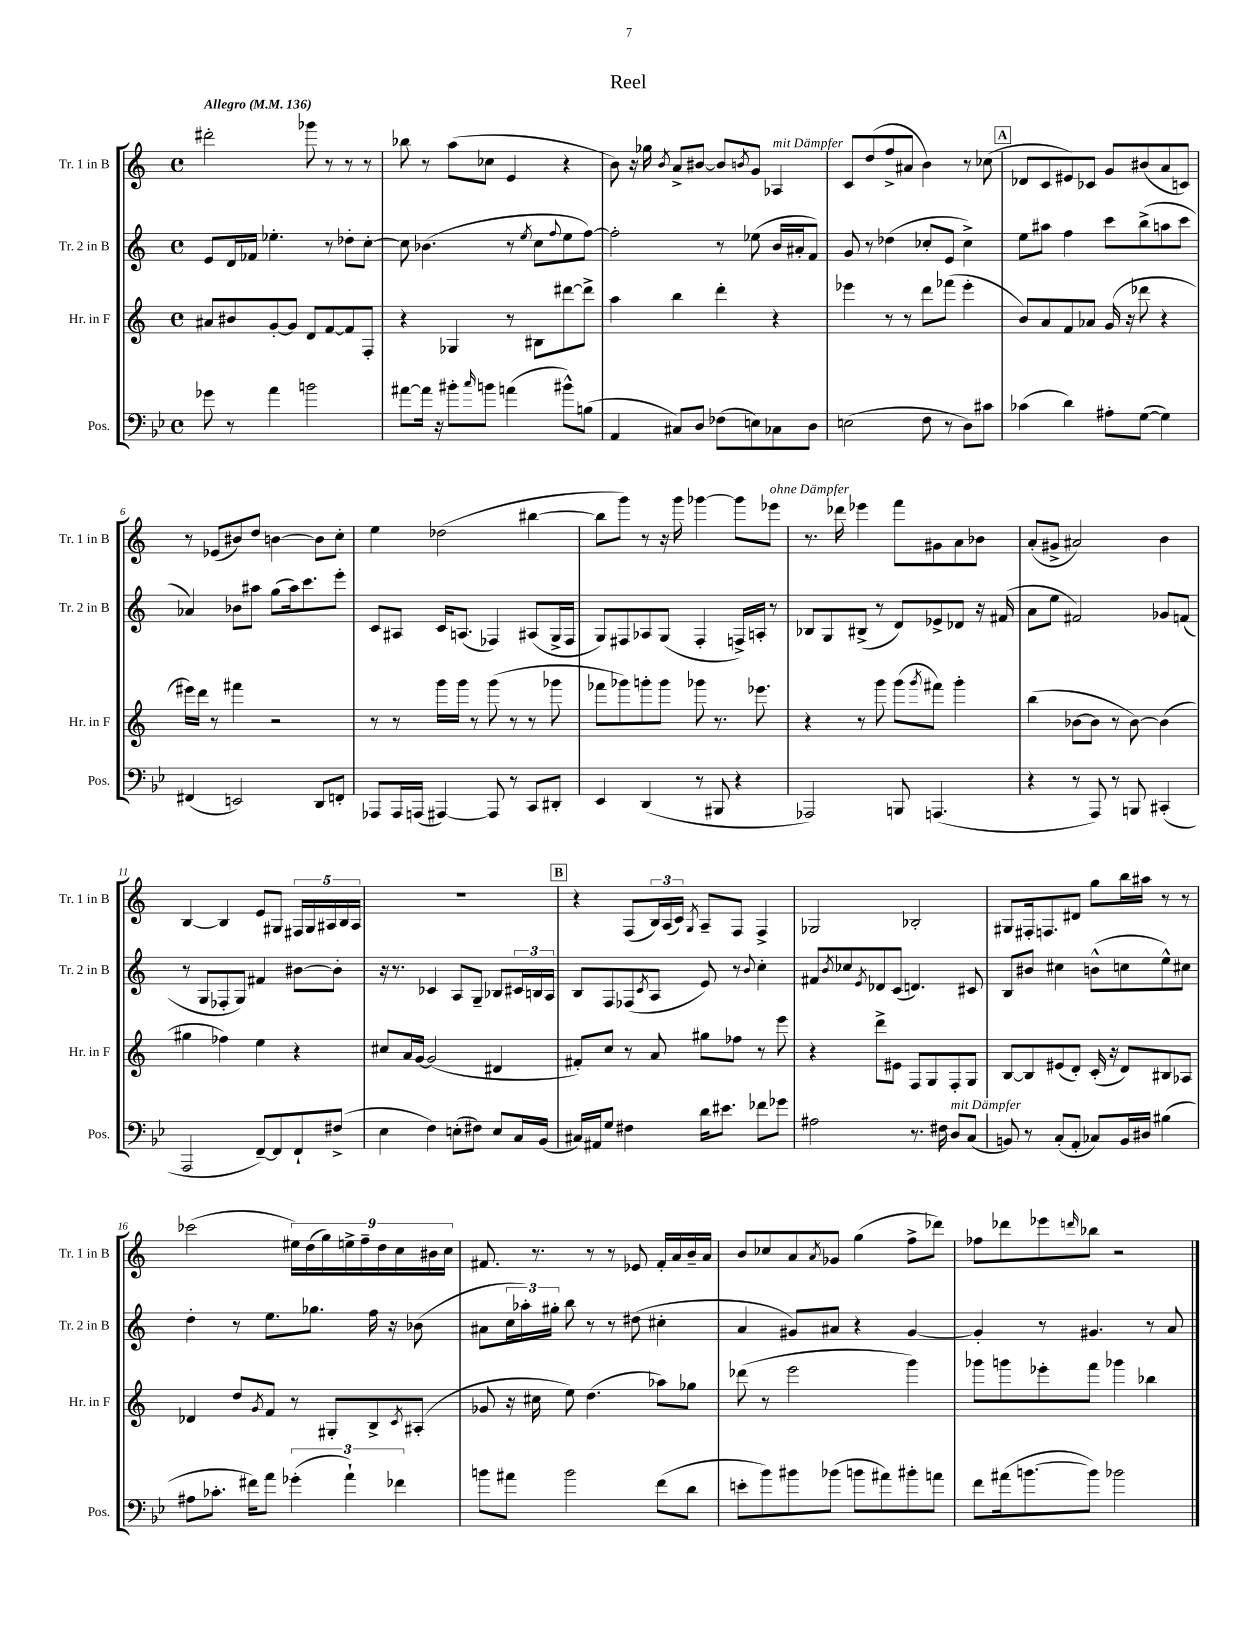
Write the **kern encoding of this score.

**kern	**kern	**kern	**kern
*staff4	*staff3	*staff2	*staff1
*clefF4	*clefG2	*clefG2	*clefG2
*k[b-e-]	*k[]	*k[]	*k[]
*M4/4	*M4/4	*M4/4	*M4/4
*met(c)	*met(c)	*met(c)	*met(c)
*MM136	*MM136	*MM136	*MM136
8g-	8a#	8e	2ddd#'
8r	8b#	16d	.
.	.	16f-	.
4a	[8g'	4.ee-'	.
.	8g]	.	.
2b	8d	.	8ggg-
.	[8f	8r	8r
.	8f]	8dd-'	8r
.	8F'	[8cc'	8r
=	=	=	=
[8a#	4r	8cc]	8bb-
16a#]	.	(4.b-	8r
16r	.	.	.
8b#'	4G-	.	(8aa
16qqcc	.	.	.
8b	.	.	8cc-
(4a	8r	8r	4e
.	.	8qee	.
.	8B#	8cc	.
.	.	8qqff	.
8b#^^)	[8ddd#	8ee	4r
(8B	8ddd#^]	[8ff)	.
=	=	=	=
4AA	4aa	2ff']	8b)
.	.	.	16r
.	.	.	16gg-
.	.	.	8qb
8C#)	4bb	.	8a^
8D	.	.	[8b#
(8F-	4ddd'	8r	8b#]
.	.	.	8qb
8E)	.	(8ee-	8g
8C-	4r	16b	4A-
.	.	16a#'	.
8D	.	8f)	.
=	=	=	=
(2E	4eee-	8g	8c
.	.	8r	(8dd
.	8r	(4dd-	8ff^
.	8r	.	8a#
8F	8ddd	8cc-'	4b)
8r	(8fff-	8e	.
8D)	4eee-'	4cc-^)	8r
8c#	.	.	(8cc-
=	=	=	=
(4c-	8b)	8ee	8d-
.	8a	8aa#	8c
4d)	8f	4ff	8e#)
.	8a-	.	8c-
8A#'	(16g	8ccc	8g
.	16r	.	.
([8G	8ddd-	(8bb^	(8b#
4G])	4r	8aa	8a
.	.	8ccc	8c)
=	=	=	=
(4FF#	16eee#)	4a-)	8r
.	16ddd	.	.
.	8r	.	(8e-
2EE)	4fff#	8b-	8b#)
.	.	8aa#	8dd
.	2r	(8gg	[4b
.	.	16aa#)	.
.	.	8.ccc	.
8DD	.	.	8b]
8FF'	.	8eee'	8cc'
=	=	=	=
8AAA-	8r	8c	4ee
16AAA-	8r	8A#	.
(16AAA	.	.	.
[4AAA#)	16ggg	16c	(2dd-
.	16ggg	(8.A	.
.	8r	.	.
8AAA#]	(8ggg	4F-)	.
8r	8r	.	.
8CC	8r	(8A#	[4bb#
8DD#'	8ggg-	16G^	.
.	.	16F-	.
=	=	=	=
4EE-	8fff-	8G)	8bb#]
.	8ggg-)	8F#	8ggg)
(4DD	8ggg'	8A-	8r
.	8ggg	(8G	16r
.	.	.	16ggg
8r	8ggg-	4F#'	[4ggg-
8BBB#	8.r	.	.
4r	.	16F^)	8ggg-]
.	8.eee-	16A'	.
.	.	8r	8eee-
=	=	=	=
2AAA-)	4r	8B-	8.r
.	.	8G	.
.	.	.	16ddd-
.	8r	(8B#^	4eee-
.	8ggg	8r	.
8BBB	(8ggg	8d)	8fff
.	8qggg	.	.
(4.AAA	8fff#)	8e-^	8g#
.	4ggg'	8d-	8a
.	.	16r	8b-
.	.	(16f#	.
=	=	=	=
4r	(4bb	8a	(8a'
.	.	8ee	8g#^
8r	[8b-	2f#)	2a#)
8AAA)	8b-]	.	.
8r	8r	.	.
8BBB	[8b-)	.	.
(4CC#'	(4b-]	8g-	4b
.	.	(8f	.
=	=	=	=
2AAA	4gg#	8r	[4B
.	.	8G	.
.	4ff-)	8F-'	4B]
.	.	8G)	.
[8FF~)	4ee	4f#	8e
8FF]	.	.	8G#
8FF`	4r	[8b#	20F#
.	.	.	20G#
.	.	.	20A#
(8F#^	.	8b#']	.
.	.	.	20B
.	.	.	20A#
=	=	=	=
4E-	8cc#	16r	1r
.	.	8.r	.
.	16a	.	.
.	[16g	.	.
4F)	(2g]	4c-	.
(8E'	.	8A	.
8F#)	.	8G~	.
8E	4d#	8B-	.
16C	.	24c#	.
.	.	24B	.
(16BB-	.	.	.
.	.	24A	.
=	=	=	=
16C#)	8f#')	8B	4r
16AA#	.	.	.
8G	8cc	8F	.
4F#	8r	(8F-	(8F
.	.	8qc	.
.	8a	8A	24B)
.	.	.	(24A
.	.	.	24c)
.	.	.	8qG
16d	8gg#	8e)	8A~
8.e#	.	.	.
.	8ff-	8r	8F
.	.	8qqb	.
8f-	8r	4cc'	4F^
8g-	8eee	.	.
=	=	=	=
2A#	4r	8f#	2G-
.	.	8qb	.
.	.	8cc-	.
.	.	8qe	.
.	8ddd^	8d-	.
.	8e#	(8c	.
8.r	8F	4.d)	2B-'
.	8G	.	.
16F#	.	.	.
8D	8F'	.	.
(8C	8G	8c#	.
=	=	=	=
8BB)	[8B	8B	8G#
8r	8B]	8b#	16F#'
.	.	.	8.F
(8C'	(8e#	4cc#	.
8AA'	8d')	.	8d#
8C-)	(16c'	(8b^^	8gg
.	16r	.	.
16BB	8d)	8cc	16bb
16D#	.	.	16aa#
(4B#	8B#	8ee^^)	8r
.	8A-	8cc#	8r
=	=	=	=
8A#	4d-	4dd'	(2ccc-
8.c-'	.	.	.
.	8dd	8r	.
16f#)	.	.	.
.	8qg	.	.
8a	8f	8.ee	.
(6g-'	8r	.	18ee#)
.	.	.	(18dd
.	.	8.gg-	.
.	.	.	18gg)
.	8G#'	.	.
6a`)	.	.	18ee^
.	.	.	18ff~
.	8B^	16ff	.
.	.	.	18dd
.	.	16r	.
6f-	.	.	18cc
.	8qc	.	.
.	(8A#'	(8b-	.
.	.	.	18b#
.	.	.	18cc
=	=	=	=
8b	8g-	8a#	8.f#
8a#	16r	24cc	.
.	.	24aa-')	.
.	16cc#	.	8.r
.	.	24gg#'	.
2b	8ee)	8bb	.
.	(4.dd	8r	8r
.	.	8r	8r
.	.	(8dd#	8e-
(8f	8aa-)	4cc#'	16f#'
.	.	.	16a
8d	8gg-	.	16b~
.	.	.	16a
=	=	=	=
8e'	(8ddd-	4a	8b
8b-)	8r	.	8cc-
8b#	2eee	8g#)	8a
.	.	.	8qa
(8b-	.	8a#	8g-
8b	.	4r	(4gg
8a#)	.	.	.
8b#'	4ggg)	[4g#	8ff^
8a	.	.	8ddd-)
=	=	=	=
8f	8ggg-	4g#']	8ff-
(16a#	8ggg	.	8ddd-
[8.b	.	.	.
.	8eee-'	8r	8eee-
.	.	.	16qqddd
8b])	8fff	4.g#	8bb-
2b-	4ggg-	.	2r
.	4bb-	8r	.
.	.	8a	.
==	==	==	==
*-	*-	*-	*-
